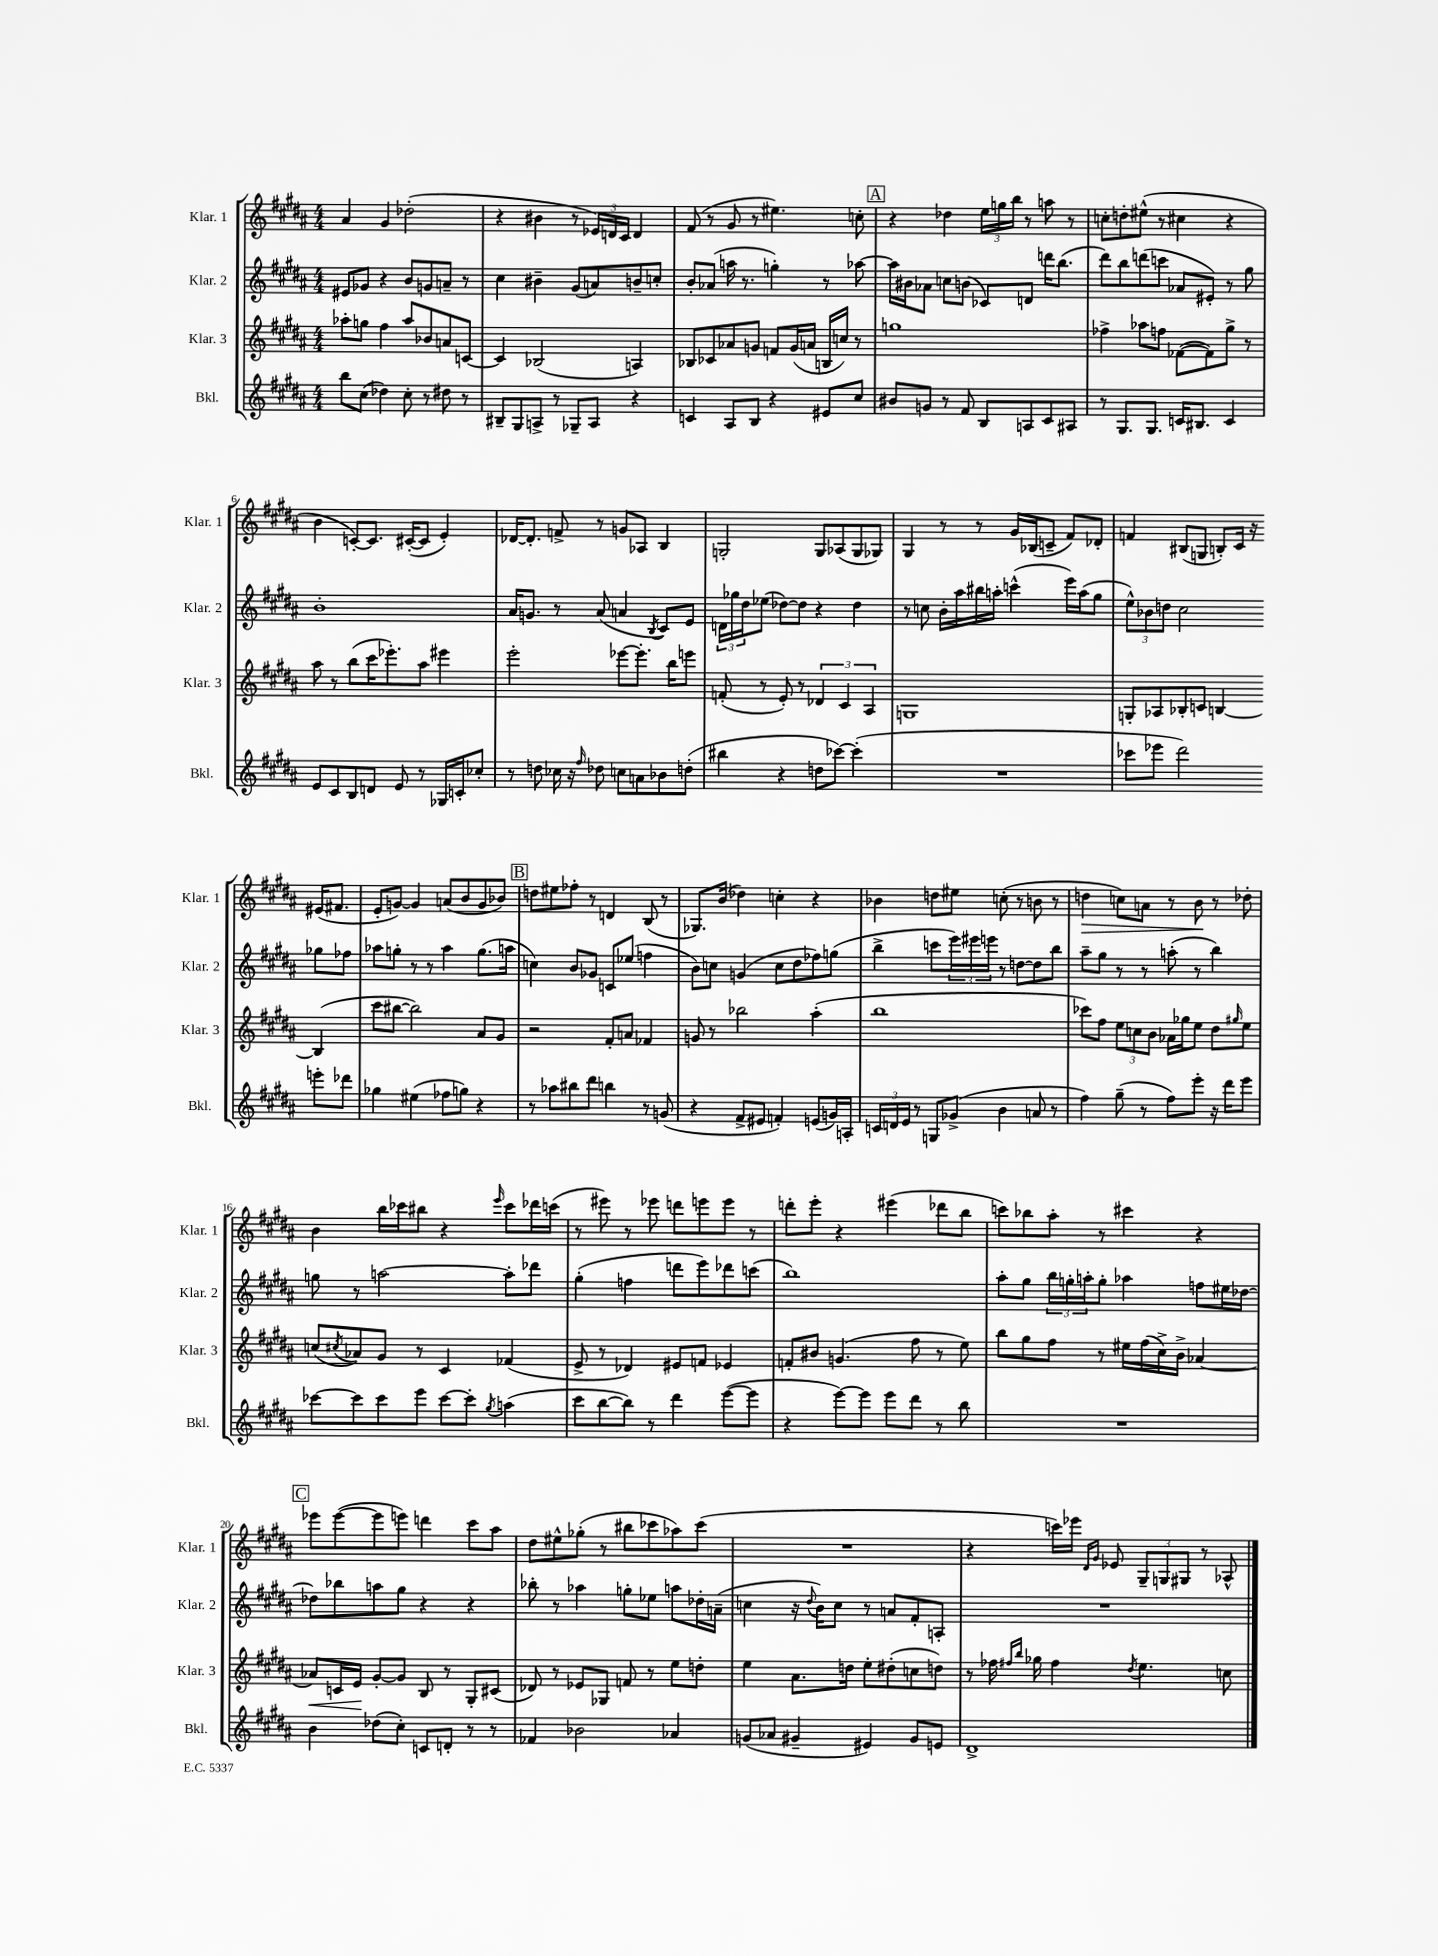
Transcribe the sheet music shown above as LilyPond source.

<<
\new StaffGroup <<
\new Staff = "s0" \with { instrumentName = "Klar. 1" shortInstrumentName = "Klar. 1" } {
    \clef treble \key b \major \numericTimeSignature \time 4/4
    ais'4 gis'4 des''2-.( |
    r4 bis'4 r8 \tuplet 3/2 { ees'16) d'16 cis'16 } d'4 |
    fis'8( r8 gis'8 r8 eis''4.) c''8-. |
    \mark \markup { \box "A" } r4 des''4 \tuplet 3/2 { e''16 g''16 b''16 } r8 a''8 r8 |
    c''8-. d''8-. eis''8-^( r8 cis''4 r4 |
    b'4 c'8~-.) c'8. cis'16~-.( cis'8 e'4-.) |
    des'16~ des'8.-. f'8-> r8 g'8 aes8 b4 |
    g2-. g8 aes8( g8 ges8) |
    gis4 r8 r8 gis'16 bes16( c'8-- fis'8) des'8-. |
    f'4 bis8( g8 b8-.) cis'16 r16 eis'16( fis'8. |
    e'8-. g'8~) g'4 a'8( b'8 g'8 bes'8) |
    \mark \markup { \box "B" } d''8 eis''8 fes''8-. r8 d'4 b8( r8 |
    ges8.) b'16( des''4) c''4-. r4 |
    bes'4 d''8 eis''8 c''8-.( r8 b'8 r8 |
    d''4\> c''8) a'8 r8 b'8\! r8 des''8-. |
    b'4 b''16 ces'''16 bis''8 r4 \grace { e'''16 } ces'''8 des'''16 c'''16( |
    r8 eis'''8) r8 ees'''8 d'''8 e'''8 e'''8 r8 |
    d'''8-. e'''8-. r4 eis'''4( des'''8 b''8 |
    c'''8) bes''8 ais''8-. r8 cis'''4 r4 |
    \mark \markup { \box "C" } ees'''8 ees'''8~( ees'''8 e'''8) d'''4 cis'''8 ais''8 |
    dis''8 eis''8-^ ges''8-.( r8 bis''8 ces'''8 aes''8) ces'''8( |
    R1 |
    r4 c'''16) ees'''16 \grace { dis'16 gis'16 } ees'8 \tuplet 3/2 { gis8-- g8 gis8 } r8 aes8-^ \bar "|." |
}
\new Staff = "s1" \with { instrumentName = "Klar. 2" shortInstrumentName = "Klar. 2" } {
    \clef treble \key b \major \numericTimeSignature \time 4/4
    eis'8 ges'8 r4 b'8 g'8 a'8-- r8 |
    cis''4 bis'4-- gis'8( a'8) b'8-- c''8-. |
    b'8-. aes'8( a''16 r8. g''4-.) r8 aes''8~ |
    \mark \markup { \box "A" } aes''16 bis'16 aes'8 c''8 b'8( ces'8) d'8 d'''16 b''8.( |
    dis'''8) b''8 d'''8( c'''8 aes'8 eis'8-.) r8 gis''8 |
    b'1-. |
    ais'16 g'8. r8 ais'8( a'4 \acciaccatura { b8 } cis'8) e'8 |
    \tuplet 3/2 { d'16 ges''16 dis''16 } ees''8( des''8~) des''8 r4 des''4 |
    r8 c''8 b'16-. ais''16 bis''16 a''16-. c'''4-^( e'''16) a''16( gis''8 |
    \tuplet 3/2 { e''8-^) bes'8 d''8 } cis''2 ges''8 fes''8 |
    aes''8 g''8-. r8 r8 aes''4 g''8.( a''16 |
    \mark \markup { \box "B" } c''4) b'8 ges'8 c'8 ees''8( f''4 |
    b'8) c''8 g'4( c''8 dis''8 fes''8) g''8( |
    b''4-> c'''8 \tuplet 3/2 { e'''16) eis'''16 e'''16 } r8 d''8~ d''8 b''8 |
    ais''8-- gis''8 r8 r8 a''8-.( r8 b''4) |
    g''8 r8 a''2~ a''8-. des'''8 |
    gis''4-.( f''4 d'''8 e'''8) des'''8 c'''8( |
    b''1) |
    ais''8-. gis''8 \tuplet 3/2 { b''16 g''16-. a''16-. } g''8-. aes''4 f''8 eis''16 des''16~ |
    \mark \markup { \box "C" } des''8 bes''8 a''8 gis''8 r4 r4 |
    bes''8-. r8 aes''4 g''8-. ees''8 a''8 des''16-. a'16--( |
    c''4 r16 \appoggiatura { dis''8 } b'16) c''8 r8 a'8 fis'8-. a8-. |
    R1 \bar "|." |
}
\new Staff = "s2" \with { instrumentName = "Klar. 3" shortInstrumentName = "Klar. 3" } {
    \clef treble \key b \major \numericTimeSignature \time 4/4
    aes''8-. g''8 fis''4 aes''8 bes'8 a'8 c'8~ |
    c'4 bes2( a4) |
    bes8 ces'8 aes'8 g'8 f'8 g'16( a'16 b16 c''16) r8 |
    \mark \markup { \box "A" } g''1 |
    fes''4-> aes''8 f''8 fes'8~( fes'8) gis''8-> r8 |
    ais''8 r8 b''8( cis'''16 ees'''8.-.) ais''8 eis'''4 |
    e'''2-. ees'''8~ ees'''8.-. b''16 e'''8 |
    f'8-.( r8 e'8-.) r8 \tuplet 3/2 { des'4 cis'4 ais4 } |
    g1 |
    g8-. aes8 bes8-. c'8 b4~ b4( |
    cis'''8 bis''8~ bis''2) ais'8 gis'8 |
    \mark \markup { \box "B" } r2 fis'8-. a'8 fes'4 |
    g'8 r8 bes''2 ais''4-.( |
    b''1 |
    ces'''8) fis''8 \tuplet 3/2 { e''8 c''8 b'8 } aes'16 ges''16 e''8 dis''8 \grace { gis''16 } e''8 |
    c''8( \acciaccatura { cis''8 } aes'8) gis'8 r8 cis'4 fes'4( |
    e'8-> r8 des'4) eis'8 f'8 ees'4 |
    f'8-. bis'8 g'4.( fis''8 r8 e''8) |
    b''8 gis''8 fis''8 r8 eis''16 fis''16( cis''16->) b'16-> aes'4~ |
    \mark \markup { \box "C" } aes'8\< c'16 e'16\! gis'8~-. gis'8 b8 r8 gis8-. cis'8( |
    des'8) r8 ees'8 ges8 f'8 r8 e''8 d''8-. |
    e''4 ais'8. d''16 e''8-. dis''8-.( c''8 d''8) |
    r8 fes''16 \grace { fis''16 b''16 } ges''16 fis''4 \acciaccatura { dis''8 } e''4. c''8 \bar "|." |
}
\new Staff = "s3" \with { instrumentName = "Bkl." shortInstrumentName = "Bkl." } {
    \clef treble \key b \major \numericTimeSignature \time 4/4
    b''8 cis''8( des''4) cis''8-. r8 dis''8 r8 |
    bis8-- gis8 a8-> r8 ges8-- a8 r4 |
    c'4 ais8 b8 r4 eis'8 cis''8 |
    \mark \markup { \box "A" } bis'8 g'8 r8 fis'8 b8 a8 cis'8 ais8 |
    r8 gis8. gis8. c'16 bis8. c'4 |
    e'8 cis'8 b8 d'8 e'8 r8 ges16 c'16-. ces''8-. |
    r8 d''8 ces''16 r16 \grace { fis''16 } des''8 c''8 a'8 bes'8 d''8-.( |
    bis''4 r4 d''8 ces'''8~) ces'''4-.( |
    R1 |
    ces'''8 ees'''8 dis'''2) e'''8-. des'''8 |
    ges''4 eis''4( fes''8 g''8) r4 |
    \mark \markup { \box "B" } r8 aes''8 bis''8 dis'''8 b''4 r8 g'8( |
    r4 fis'8-> eis'8 f'4-.) e'8( g'16) a16-. |
    \tuplet 3/2 { c'16 d'16 e'16 } r8 g8 ges'8->( b'4 a'8 r8 |
    fis''4) gis''8--( r8 fis''8) e'''8-. r16 dis'''16 e'''8 |
    ces'''8~ ces'''8 ces'''8 e'''8 ces'''8~ ces'''8-. \acciaccatura { gis''8 } a''4( |
    cis'''8 b''8~ b''8) r8 dis'''4 e'''8~( e'''8 |
    r4 e'''8~) e'''8 e'''8 dis'''8 r8 b''8 |
    R1 |
    \mark \markup { \box "C" } b'4 des''8( cis''8-.) c'8 d'8-. r8 r8 |
    fes'4 bes'2 aes'4 |
    g'8( aes'8 gis'4-- eis'4) gis'8 e'8 |
    dis'1-> \bar "|." |
}
>>
>>
